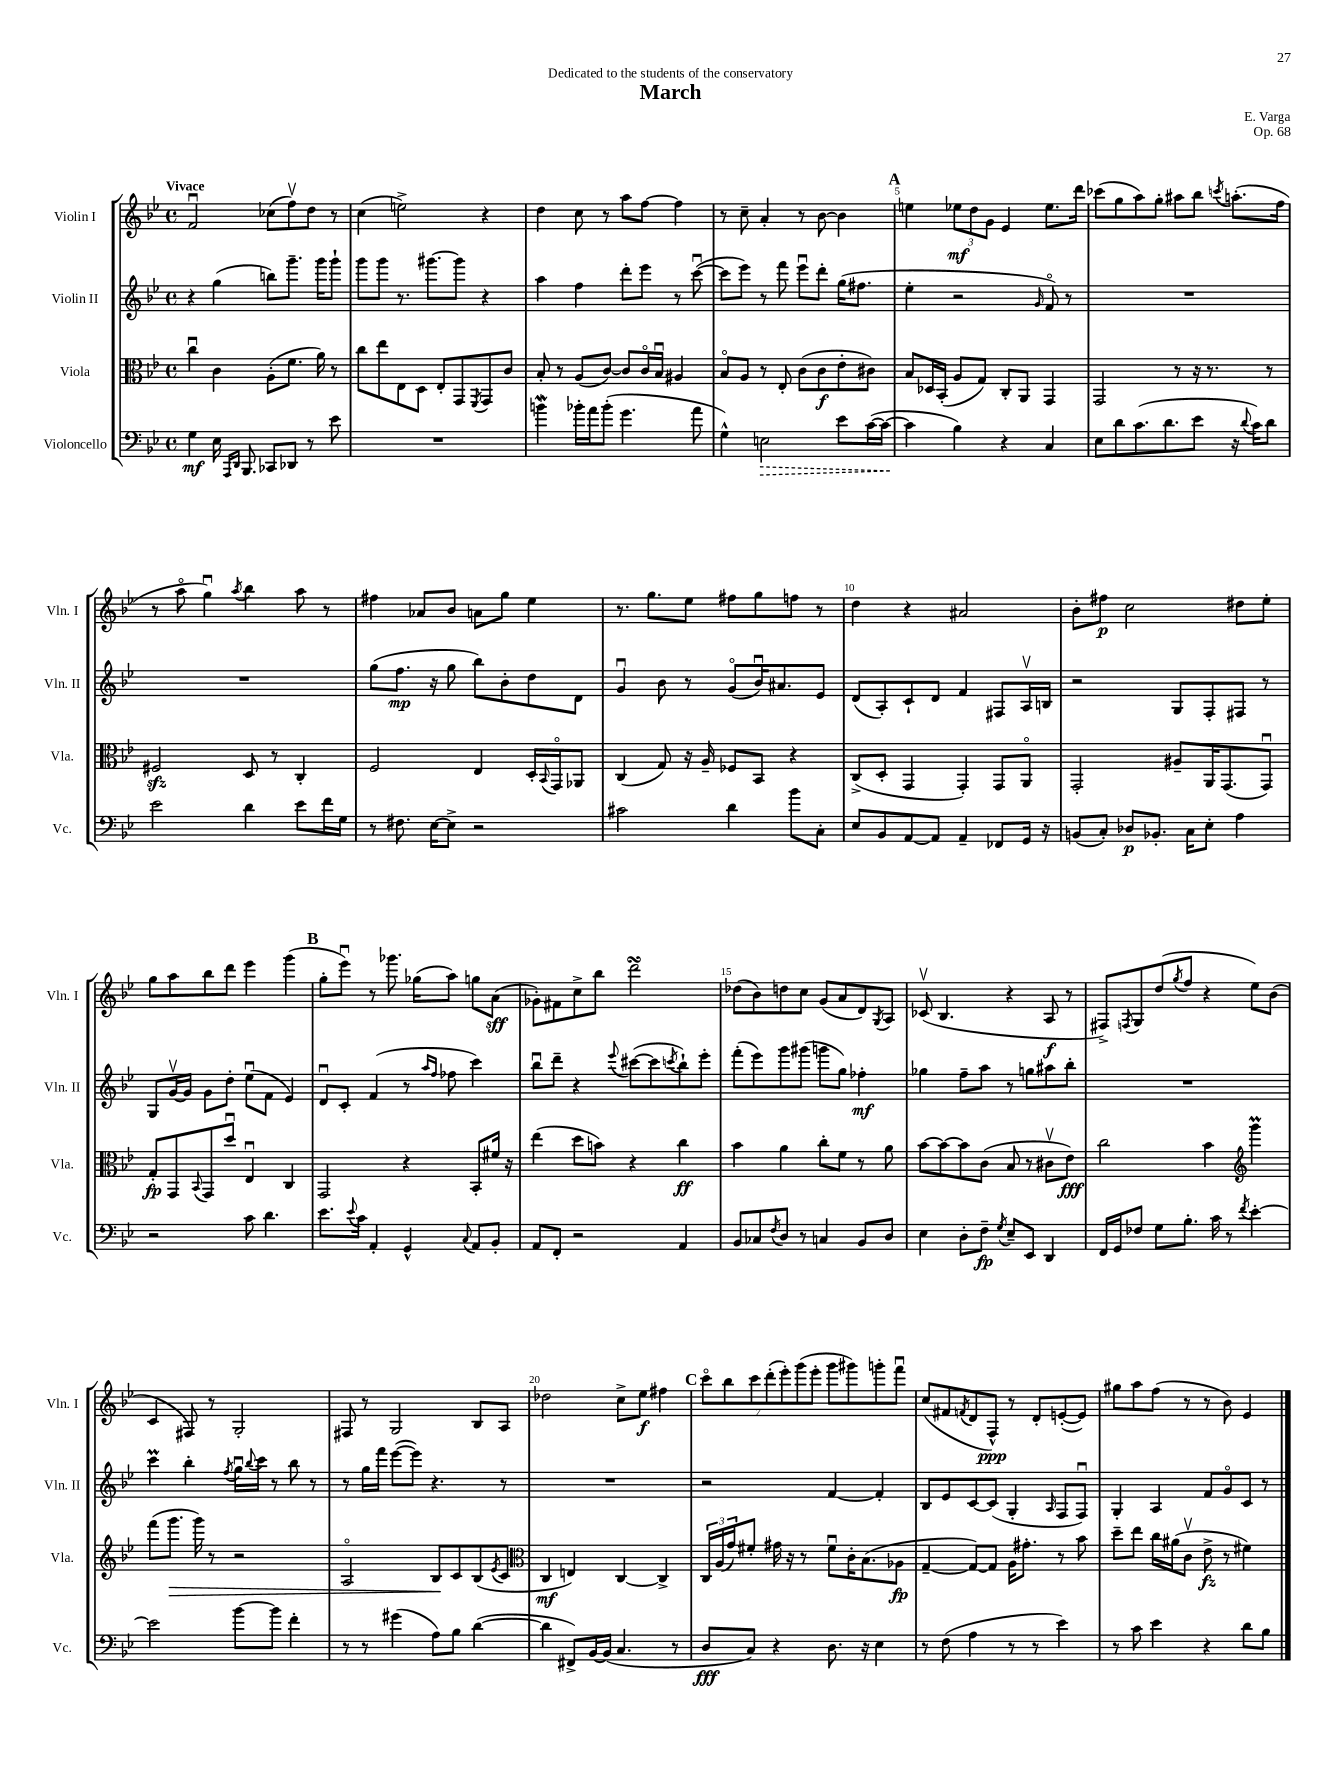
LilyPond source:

\header { title = "March" composer = "E. Varga" dedication = "Dedicated to the students of the conservatory" opus = "Op. 68" }
<<
\new StaffGroup <<
\new Staff = "s0" \with { instrumentName = "Violin I" shortInstrumentName = "Vln. I" } {
    \clef treble \key bes \major \defaultTimeSignature \time 4/4 \tempo "Vivace"
    f'2\downbow ces''8( f''8\upbow) d''8 r8 |
    c''4( e''2->) r4 |
    d''4 c''8 r8 a''8 f''8~ f''4 |
    r8 c''8-- a'4-. r8 bes'8~ bes'4 |
    \mark \markup { \bold "A" } e''4 \tuplet 3/2 { ees''8\mf d''8 g'8 } ees'4 ees''8. d'''16 |
    ces'''8( g''8 a''8) g''8-. ais''8 bes''8 \acciaccatura { c'''8 } a''8.-.( f''16 |
    r8 a''8\flageolet g''4\downbow) \acciaccatura { a''8 } bes''4 a''8 r8 |
    fis''4 aes'8 bes'8 a'8 g''8 ees''4 |
    r8. g''8. ees''8 fis''8 g''8 f''8 r8 |
    d''4 r4 ais'2 |
    bes'8-. fis''8\p c''2 dis''8 ees''8-. |
    g''8 a''8 bes''8 d'''8 ees'''4 g'''4( |
    \mark \markup { \bold "B" } g''8-. ees'''8\downbow) r8 ges'''8. ges''16( a''8) g''8 a'8\sff( |
    ges'8-.) fis'8 c''8-> bes''8 d'''2\turn |
    des''8( bes'8) d''8 c''8 g'8( a'8 d'8) \acciaccatura { g8 } a8 |
    ces'8\upbow( bes4. r4 a8\f r8 |
    fis8->) \acciaccatura { f8 } g8 d''8( \acciaccatura { g''8 } f''8 r4 ees''8) bes'8( |
    c'4 fis8) r8 g2-. |
    fis8 r8 g2 bes8 a8 |
    des''2 c''8-> ees''8\f fis''4 |
    \mark \markup { \bold "C" } \tuplet 7/4 { c'''8\flageolet bes''8 c'''8 d'''8-.( ees'''8-.) g'''8( ees'''8-. } g'''8 gis'''8) g'''8-. f'''8\downbow |
    c''8( fis'8 \acciaccatura { f'8 } d'8 f8-^\ppp) r8 d'8-. e'8~-.( e'8) |
    gis''8 a''8 f''8( r8 r8 bes'8) ees'4 \bar "|." |
}
\new Staff = "s1" \with { instrumentName = "Violin II" shortInstrumentName = "Vln. II" } {
    \clef treble \key bes \major \defaultTimeSignature \time 4/4
    r4 g''4( b''8) g'''8.-- g'''16 g'''8-! |
    g'''8 g'''8 r8. gis'''8.~ gis'''8 r4 |
    a''4 f''4 d'''8-. ees'''8 r8 c'''8~\downbow( |
    c'''8 ees'''8) r8 f'''8 ees'''8\downbow d'''8-. g''16( fis''8. |
    \mark \markup { \bold "A" } ees''4-. r2 \grace { g'16 } f'8\flageolet) r8 |
    R1 |
    R1 |
    g''8( f''8.\mp r16 g''8 bes''8) bes'8-. d''8 d'8 |
    g'4\downbow bes'8 r8 g'8\flageolet( bes'16\downbow) ais'8. ees'8 |
    d'8( a8-.) c'8-! d'8 f'4 fis8 a16\upbow b16 |
    r2 g8 f8-. fis8 r8 |
    g8 g'16~\upbow g'16 g'8 d''8-. ees''8\downbow( f'8 ees'4) |
    \mark \markup { \bold "B" } d'8\downbow c'8-. f'4( r8 \grace { a''16 f''16 } fes''8 c'''4) |
    bes''8\downbow d'''8-- r4 \appoggiatura { ees'''8 } cis'''8~( cis'''8 \acciaccatura { c'''8 } bes''8-!) ees'''8-. |
    f'''8-.( ees'''8) g'''8 gis'''8( g'''8 g''8) fes''4-.\mf |
    ges''4 f''8-- a''8 r8 g''8 ais''8 bes''8-. |
    R1 |
    c'''4\prall bes''4-. \acciaccatura { f''8 } g''16\downbow \appoggiatura { bes''8 } c'''16 r8 bes''8 r8 |
    r8 g''16 f'''16 ees'''8~( ees'''8) r4. r8 |
    R1 |
    \mark \markup { \bold "C" } r2 f'4~ f'4-. |
    bes8 ees'8 c'8~ c'8( g4-. \grace { a16 } f8 f8\downbow) |
    g4-. a4 f'8 g'8\flageolet c'8 r8 \bar "|." |
}
\new Staff = "s2" \with { instrumentName = "Viola" shortInstrumentName = "Vla." } {
    \clef alto \key bes \major \defaultTimeSignature \time 4/4
    c''4\downbow c'4 a8-.( f'8. a'16) r8 |
    c''8 ees''8 ees8 d8 ees8-. g,8 \acciaccatura { f,8 } g,8 c'8 |
    bes8-. r8 a8( c'8~) c'8 c'16\flageolet bes16\downbow ais4 |
    bes8\flageolet a8 r8 ees8-. c'8( c'8\f ees'8-. cis'8) |
    \mark \markup { \bold "A" } bes8 des16 bes,16-.( a8 g8) c8-. a,8 g,4 |
    g,2 r8 r16 r8. r8 |
    fis2\sfz d8 r8 c4-. |
    f2 ees4 d16-. \appoggiatura { bes,8 } g,16\flageolet aes,8 |
    c4( g8) r16 a16-- fes8 bes,8 r4 |
    c8->( d8-. g,4 g,4-.) g,8 a,8\flageolet |
    g,2-. ais8-- a,16 g,8.( g,8\downbow) |
    g8-.\fp g,8 \appoggiatura { bes,8 } g,8 d''8\downbow ees4\downbow c4 |
    \mark \markup { \bold "B" } g,2 r4 bes,8-. fis'16 r16 |
    ees''4( d''8 b'8) r4 c''4\ff |
    bes'4 a'4 c''8-. f'8 r8 a'8 |
    bes'8~ bes'8~ bes'8 c'8( bes8 r8 cis'8\upbow ees'8\fff) |
    c''2 bes'4 \clef treble g'''4\prall |
    f'''8( g'''8.\> g'''16) r8 r2 |
    a2\flageolet bes8\! c'8 bes8( \acciaccatura { ees'8 } c'8 |
    \clef alto c4\mf e4) c4~ c4-> |
    \mark \markup { \bold "C" } \tuplet 3/2 { c16 a16( g'16) } fis'8-. gis'16 r16 r8 fis'8\downbow c'16-. bes8.( aes8\fp |
    g4~-- g8~) g8 a16 gis'8.-. r8 bes'8 |
    d''8-- ees''8 c''16 ais'16( c'8\upbow ees'8->\fz r8 fis'4) \bar "|." |
}
\new Staff = "s3" \with { instrumentName = "Violoncello" shortInstrumentName = "Vc." } {
    \clef bass \key bes \major \defaultTimeSignature \time 4/4
    g4\mf ees16 \grace { a,,16 d,16 } bes,,8. ces,8 des,8 r8 ees'8 |
    R1 |
    b'4\mordent bes'16-. a'16 bes'8-.( g'4. a'8 |
    g4-^) \once \override Hairpin.style = #'dashed-line e2\> ees'8 c'16~( c'16~ |
    \mark \markup { \bold "A" } c'4\! bes4) r4 c4 |
    ees8 d'8 c'8.( d'8. ees'8 r16 \appoggiatura { d'8 } c'16) d'8 |
    ees'2 d'4 ees'8 f'16 g16 |
    r8 fis8. ees16~ ees8-> r2 |
    cis'2 d'4 bes'8 c8-. |
    ees8 bes,8 a,8~ a,8 a,4-- fes,8 g,16 r16 |
    b,8( c8-.) des8\p bes,8.-. c16 ees8-. a4 |
    r2 c'8 d'4. |
    \mark \markup { \bold "B" } ees'8. \appoggiatura { ees'8 } c'16 a,4-. g,4-^ \appoggiatura { c8 } a,8 bes,8-. |
    a,8 f,8-. r2 a,4 |
    bes,8 ces8 \acciaccatura { f8 } d8 r8 c4 bes,8 d8 |
    ees4 d8-. f8--\fp \acciaccatura { g8 } ees8-- ees,8 d,4 |
    f,16 g,16 fes8 g8 bes8.-. c'16 r8 \acciaccatura { f'8 } ees'4~-. |
    ees'2 bes'8~ bes'8 f'4-. |
    r8 r8 gis'4( a8) bes8 d'4~( |
    d'4 fis,8->) bes,16~ bes,16( c4. r8 |
    \mark \markup { \bold "C" } d8\fff c8) r4 d8. r16 ees4 |
    r8 f8( a4 r8 r8 ees'4) |
    r8 c'8 ees'4 r4 d'8 bes8 \bar "|." |
}
>>
>>
\layout { \context { \Score \override BarNumber.break-visibility = ##(#f #t #t) barNumberVisibility = #(every-nth-bar-number-visible 5) } }
